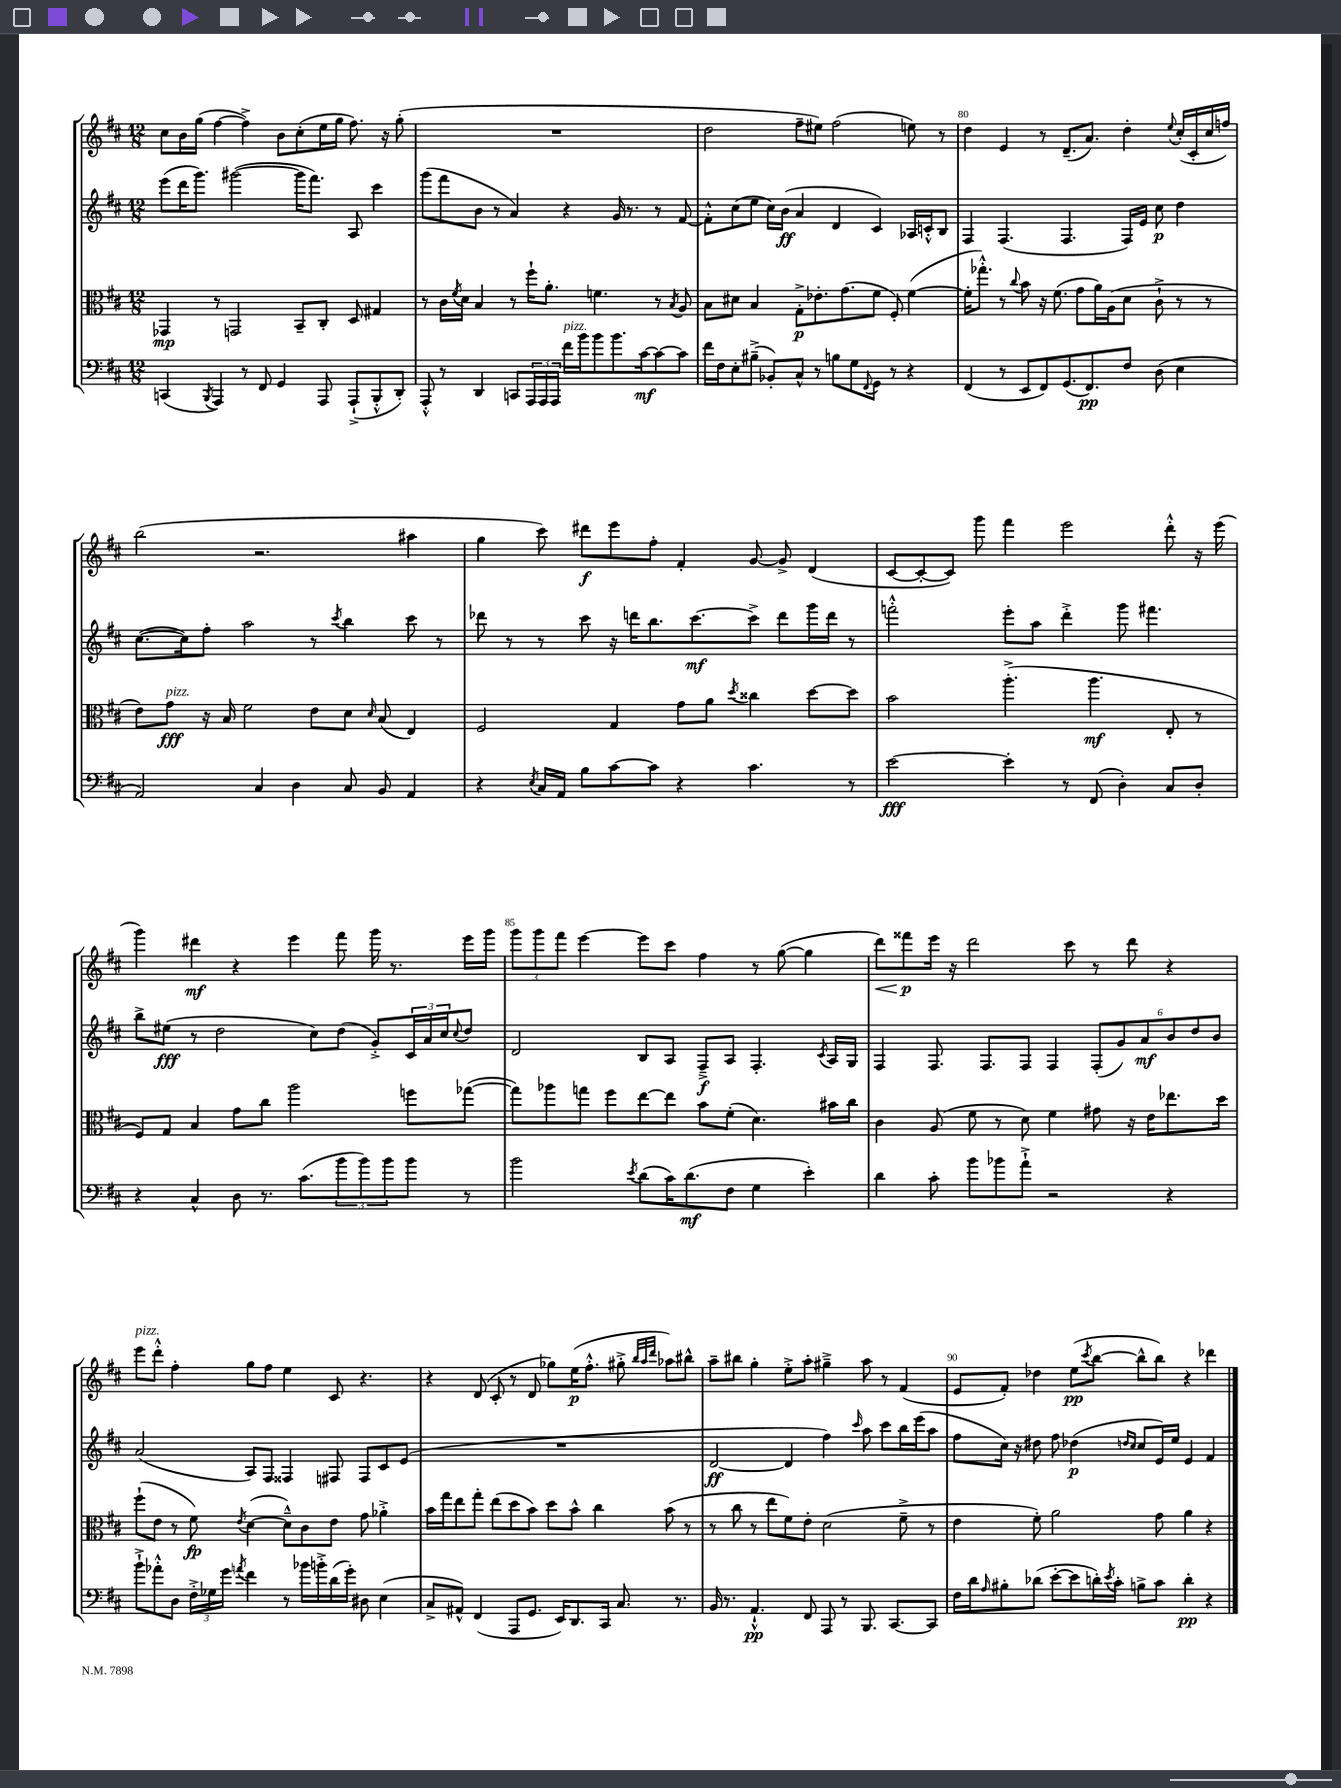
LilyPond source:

<<
\new StaffGroup <<
\new Staff = "s0" {
    \clef treble \key d \major \numericTimeSignature \time 12/8
    cis''8 b'16 g''16( fis''4~ fis''4->) b'8 cis''8-.( e''16 g''16 fis''8.) r16 g''8-.( |
    R1. |
    d''2 fis''8-- eis''8) fis''2( e''8) r8 |
    d''4 e'4 r8 d'8.--( a'8.) d''4-. \appoggiatura { e''8 } cis''16-.( cis'16-. cis''16 f''16) |
    b''2( r2. ais''4 |
    g''4 cis'''8) dis'''8\f e'''8 fis''8-. fis'4-. g'8~ g'8-> d'4( |
    cis'8~ cis'8~-. cis'8) g'''8 fis'''4 e'''2 d'''8-.-^ r16 e'''16( |
    g'''4) dis'''4\mf r4 e'''4 fis'''8 g'''16 r8. e'''16 g'''16 |
    \tuplet 3/2 { g'''8 g'''8 fis'''8 } e'''4~ e'''8 cis'''8 fis''4 r8 g''8~( g''4 |
    d'''8\<) fisis'''8\p\! e'''16 r16 d'''2 cis'''8 r8 d'''8 r4 |
    e'''8^\markup { \italic "pizz." } d'''8-.-^ fis''4-. g''8 fis''8 e''4 cis'8 r4. |
    r4 d'8( cis'8-. r8 d'8 ges''8) e''16\p( fis''8.-.-^ gis''8-.-> \grace { b''32 a''32 d'''32 } aes''8) bis''8-^ |
    a''8-- bis''8 g''4-. e''8-.-> a''8-. gis''4---> a''8 r8 fis'4( |
    e'8 fis'8-.) des''4 e''8\pp( \acciaccatura { cis'''8 } b''8~ b''8-^ b''8) r4 des'''4 \bar "|." |
}
\new Staff = "s1" {
    \clef treble \key d \major \numericTimeSignature \time 12/8
    e'''8( d'''16 g'''8.) gis'''2~( gis'''16 fis'''8.) a8 cis'''4 |
    g'''8( fis'''8 b'8 r8 a'4) r4 g'16 r8. r8 fis'8~ |
    fis'8-.-^ cis''8( e''8 cis''16) b'16\ff( a'4 d'4 cis'4) aes16 c'16-.-^ b8 |
    fis4 fis4.( fis4. fis16) e'16 cis''8\p d''4 |
    cis''8.~( cis''16) fis''8-. a''2 r8 \acciaccatura { cis'''8 } b''4 cis'''8 r8 |
    des'''8 r8 r8 cis'''8 r16 d'''16 b''8. cis'''8.~\mf cis'''8-> d'''8 g'''16 d'''16 r8 |
    f'''2-.-^ e'''8-. a''8 d'''4-.-> g'''8 fis'''4. |
    b''8-> eis''8\fff( r8 d''2 cis''8) d''8( g'8-.->) \tuplet 3/2 { cis'16 a'16 cis''16 } \appoggiatura { cis''8 } d''8 |
    d'2 b8 a8 fis8--->\f a8 fis4.-. \acciaccatura { cis'8 } a16 g16 |
    fis4 fis8. fis8. fis8 fis4 \tuplet 6/4 { fis8-.( g'8) a'8\mf b'8 d''8 b'8 } |
    a'2( a8) fis8 fisis4 fis8 fis8 cis'8 e'8( |
    R1. |
    d'2~\ff d'4 fis''4) \grace { cis'''16 } a''8 cis'''8 b''16 e'''16( a''8 |
    fis''8 cis''16) r16 dis''8 fis''8 des''4\p( \grace { d''16 cis''16 } cis''8 e'16) e''16 e'4 fis'4 \bar "|." |
}
\new Staff = "s2" {
    \clef alto \key d \major \numericTimeSignature \time 12/8
    ges,4\mp r8 g,2 b,8-- cis8-. d8 gis4 |
    r8 cis'16 \acciaccatura { fis'8 } d'16 b4 r8 fis''16-! a'8.-. f'4. r8 \acciaccatura { b8 } a8 |
    b8 dis'8 b4 g8-.->\p ees'8.-. g'8.( fis'8 fis8-.) fis'4~( |
    fis'16-. ges''8.-.-^) r8 \appoggiatura { cis''8 } b'8 r16 fis'8.( g'8 a'16) a16( d'8 cis'8-!-> r8 r8 |
    e'8) g'8\fff^\markup { \italic "pizz." } r16 b16 fis'2 e'8 d'8 \grace { d'16 } b8( e4) |
    fis2 g4 g'8 a'8 \acciaccatura { d''8 } cisis''4 d''8~ d''8 |
    b'2 a''4.-.->( a''4.\mf e8-. r8 |
    fis8) g8 b4 g'8 cis''8 a''2 f''8 ges''8~( |
    ges''8) aes''8 g''8 fis''8 e''8~ e''8 b'8 fis'8-.( d'4.) bis'16 cis''16 |
    cis'4 a8( fis'8 r8 d'8) fis'4 gis'8 r16 e'16 ees''8. d''16 |
    fis''8-!( e'8 r8 fis'8\fp) \acciaccatura { e'8 } d'4~( d'8---^) cis'8 e'8 g'8 aes'4-.-> |
    b'16 g''16 e''8 g''8-. e''8( d''8 b'8) d''8 b'8-^ cis''4 b'8( r8 |
    r8 cis''8 r8 e''8 fis'8) e'8-. d'2( fis'8---> r8 |
    e'4 fis'8-.) a'2 g'8 a'4 r4 \bar "|." |
}
\new Staff = "s3" {
    \clef bass \key d \major \numericTimeSignature \time 12/8
    c,4( \acciaccatura { b,,8 } a,,4) r8 fis,8 g,4 a,,8 a,,8-!->( b,,8-.-^ d,8-.) |
    a,,8-.-^ r8 d,4 c,8 \tuplet 3/2 { a,,16 a,,16 a,,16 } fis'16^\markup { \italic "pizz." } b'16 b'8 b'8. cis'16~\mf cis'8~ cis'8 |
    fis'16 fis16 e8-. bis8--->( bes,8-.) cis8-^ r8 b8 g8 \appoggiatura { fis,8 } g,8 r8 r4 |
    fis,4( r8 e,8 fis,8) g,8.( fis,8.\pp) fis8 d8( e4 |
    a,2) cis4 d4 cis8 b,8 a,4 |
    r4 \acciaccatura { e8 } cis16 a,16 b8 cis'8~ cis'8 r4 cis'4. r8 |
    e'2~\fff e'4-. r8 fis,8( d4-.) cis8 d8-. |
    r4 cis4-^ d8 r8. cis'8.( \tuplet 3/2 { b'8 b'8) b'8 } b'8 r8 |
    b'2 \acciaccatura { e'8 } d'8( cis'16) d'8.\mf( fis8 g4 e'4-.) |
    d'4 cis'8-. b'8 bes'8 a'8-!-> r2 r4 |
    b'8-!-> aes'8-.-^ d8 \tuplet 3/2 { fis16-.-> ges16 g'16 } \acciaccatura { a'8 } fis'4 r8 bes'16 b'16-.-> d'16( g'16-.) dis8 e4( |
    cis8-> ais,8-^) fis,4( a,,8 g,8. e,16) d,8. cis,16 cis8. r8. |
    b,16 r8. a,4.-!-^\pp fis,8 a,,8 r8 b,,8. cis,8.~ cis,8 |
    fis16 d'16 \grace { a16 } bis8-. des'8( e'8~-. e'8 d'16-.) \acciaccatura { e'8 } cis'16-. b8-> cis'8 d'4-.\pp r4 \bar "|." |
}
>>
>>
\layout { \context { \Score currentBarNumber = #77 \override BarNumber.break-visibility = ##(#f #t #t) barNumberVisibility = #(every-nth-bar-number-visible 5) } }
